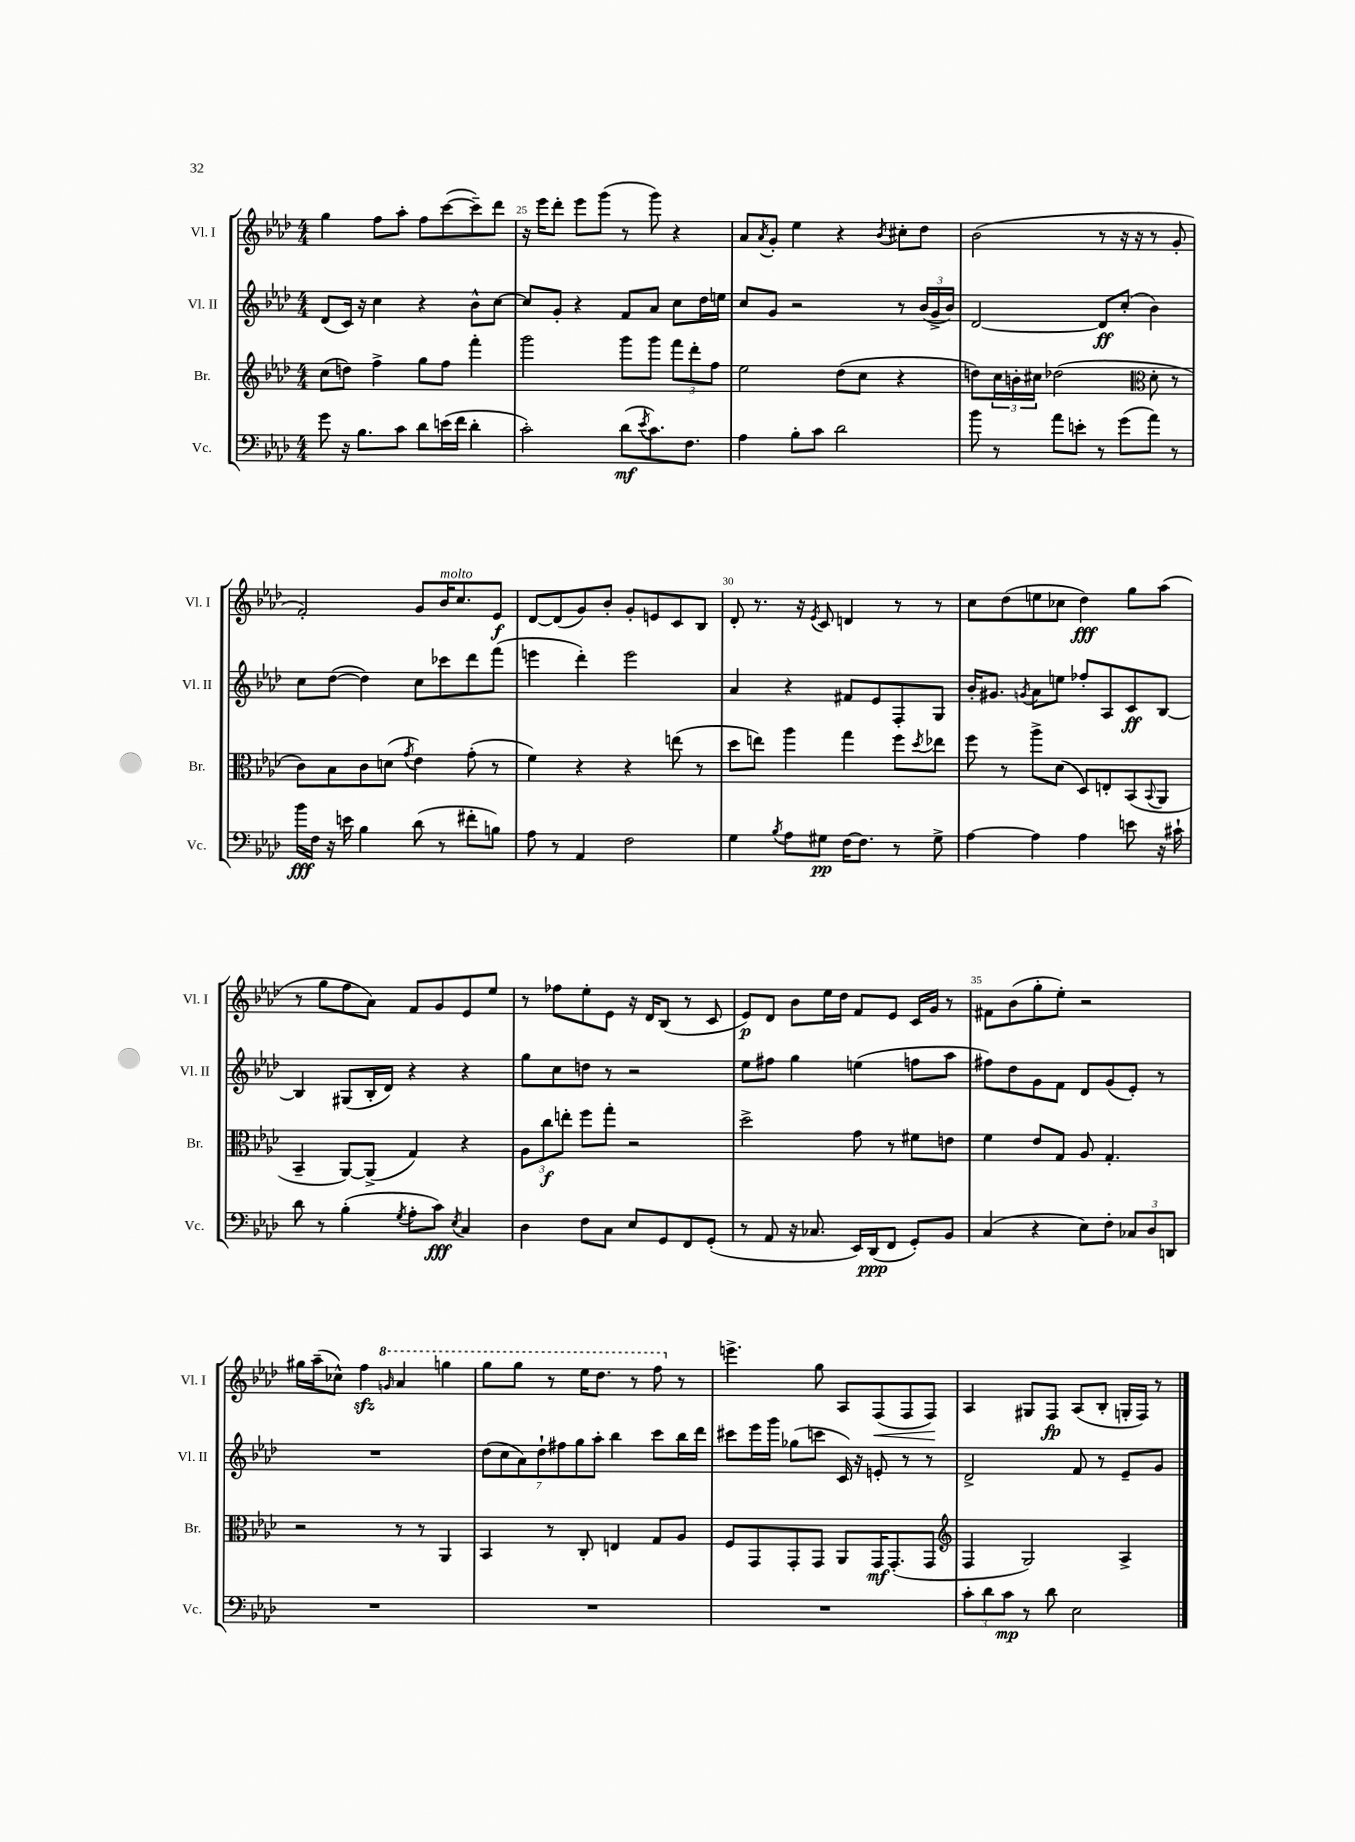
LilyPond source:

<<
\new StaffGroup <<
\new Staff = "s0" \with { instrumentName = "Vl. I" shortInstrumentName = "Vl. I" } {
    \clef treble \key aes \major \numericTimeSignature \time 4/4
    g''4 f''8 aes''8-. f''8 c'''8~( c'''8--) des'''8 |
    r16 ees'''16 des'''8-. ees'''8 g'''8( r8 g'''8) r4 |
    aes'8 \acciaccatura { aes'8 } g'8-. ees''4 r4 \acciaccatura { bes'8 } cis''8-. des''8 |
    bes'2( r8 r16 r16 r8 g'8-. |
    f'2-.) g'8 bes'16^\markup { \italic "molto" } c''8. ees'8\f |
    des'8~ des'8( g'8) bes'8-. g'8-. e'8 c'8 bes8 |
    des'8-. r8. r16 \acciaccatura { ees'8 } c'8 d'4 r8 r8 |
    c''8 des''8( e''8 ces''8 des''4\fff) g''8 aes''8( |
    r8 g''8 f''8 aes'8) f'8 g'8 ees'8 ees''8 |
    r8 fes''8 ees''8-. ees'8 r16 des'16 bes8( r8 c'8 |
    ees'8\p) des'8 bes'8 ees''16 des''16 f'8 ees'8 c'16 g'16 r8 |
    fis'8 bes'8( g''8-. ees''8-.) r2 |
    gis''16 aes''16--( ces''8-^) f''4\sfz \ottava #1 \grace { g''16 } aes''4 g'''!4 |
    g'''8 g'''8 r8 ees'''16 des'''8. r8 f'''8 \ottava #0 r8 |
    e'''4.-> g''8 aes8 f8\<( f8 f8\!) |
    aes4 gis8 f8\fp aes8( bes8-. g16-. f16) r8 \bar "|." |
}
\new Staff = "s1" \with { instrumentName = "Vl. II" shortInstrumentName = "Vl. II" } {
    \clef treble \key aes \major \numericTimeSignature \time 4/4
    des'8( c'16) r16 c''4 r4 bes'8-^ c''8~ |
    c''8 g'8-. r4 f'8 aes'8 c''8 des''16 e''16 |
    c''8 g'8 r2 r8 \tuplet 3/2 { bes'16( g'16-> bes'16) } |
    des'2~ des'8\ff c''8-.( bes'4) |
    c''8 des''8~( des''4) c''8 ces'''8 des'''8 f'''8( |
    e'''4 des'''4-.) e'''2 |
    aes'4 r4 fis'8 ees'8 f8-. g8 |
    bes'16-. gis'8. \acciaccatura { g'8 } aes'8 e''8 fes''8-. aes8 c'8\ff bes8~ |
    bes4 gis8( bes16-. des'16) r4 r4 |
    g''8 c''8 d''8 r8 r2 |
    ees''8 fis''8 g''4 e''4( f''8 aes''8 |
    fis''8) des''8 g'8 f'8 des'8 g'8( ees'8-.) r8 |
    R1 |
    \tuplet 7/4 { des''8( c''8 aes'8) des''8-! fis''8 g''8 aes''8-. } bes''4 c'''8 bes''16 des'''16 |
    cis'''8 ees'''16 g'''16 ges''8( c'''8 c'16) r16 e'8-. r8 r8 |
    des'2-> f'8 r8 ees'8-- g'8 \bar "|." |
}
\new Staff = "s2" \with { instrumentName = "Br." shortInstrumentName = "Br." } {
    \clef treble \key aes \major \numericTimeSignature \time 4/4
    c''8( d''8) f''4-> g''8 f''8 f'''4-. |
    g'''2 g'''8 g'''8 \tuplet 3/2 { f'''8 des'''8-. f''8 } |
    ees''2 des''8( c''8 r4 |
    d''8) \tuplet 3/2 { c''16 b'16-. cis''16 } des''2( \clef alto des'8-. r8 |
    c'8) bes8 c'8 d'8( \acciaccatura { g'8 } ees'4) g'8-.( r8 |
    f'4) r4 r4 e''8( r8 |
    des''8 e''8) aes''4 g''4 f''8 \acciaccatura { des''8 } ees''8 |
    f''8 r8 aes''8-> des'8( des8) e8-. bes,8( \appoggiatura { bes,8 } aes,8 |
    bes,4-- aes,8~) aes,8->( g4) r4 |
    \tuplet 3/2 { aes8 c''8\f e''8-. } f''8 g''8-. r2 |
    des''2-> g'8 r8 fis'8 e'8 |
    f'4 ees'8 g8 aes8 g4.-. |
    r2 r8 r8 aes,4 |
    bes,4 r8 c8-. e4 g8 aes8 |
    f8 g,8 g,8-. g,8 aes,8 g,16\mf g,8.-.( g,8 |
    \clef treble f4 g2) aes4-> \bar "|." |
}
\new Staff = "s3" \with { instrumentName = "Vc." shortInstrumentName = "Vc." } {
    \clef bass \key aes \major \numericTimeSignature \time 4/4
    g'8 r16 bes8. c'8 des'8 e'16( f'16 des'4-. |
    c'2-.) des'8\mf( \acciaccatura { ees'8 } c'8.) f8. |
    aes4 bes8-. c'8 des'2 |
    bes'8 r8 aes'8 e'8-. r8 g'8( aes'8) r8 |
    bes'16\fff f16 r16 e'16 bes4 des'8( r8 fis'8-. b8) |
    aes8 r8 aes,4 f2 |
    g4 \acciaccatura { bes8 } aes8 gis8\pp f16~ f8. r8 gis8-> |
    aes4~ aes4 aes4 e'8 r16 cis'16-! |
    des'8 r8 bes4-.( \acciaccatura { g8 } aes8-. c'8\fff) \acciaccatura { ees8 } c4 |
    des4 f8 c8 ees8 g,8 f,8 g,8-.( |
    r8 aes,8 r16 ces8. ees,16) des,16\ppp( f,8 g,8-.) bes,8 |
    c4( r4 ees8) f8-. \tuplet 3/2 { ces8 des8 d,8 } |
    R1 |
    R1 |
    R1 |
    \tuplet 3/2 { c'8-. des'8 c'8\mp } r8 des'8 ees2 \bar "|." |
}
>>
>>
\layout { \context { \Score currentBarNumber = #24 \override BarNumber.break-visibility = ##(#f #t #t) barNumberVisibility = #(every-nth-bar-number-visible 5) } }
